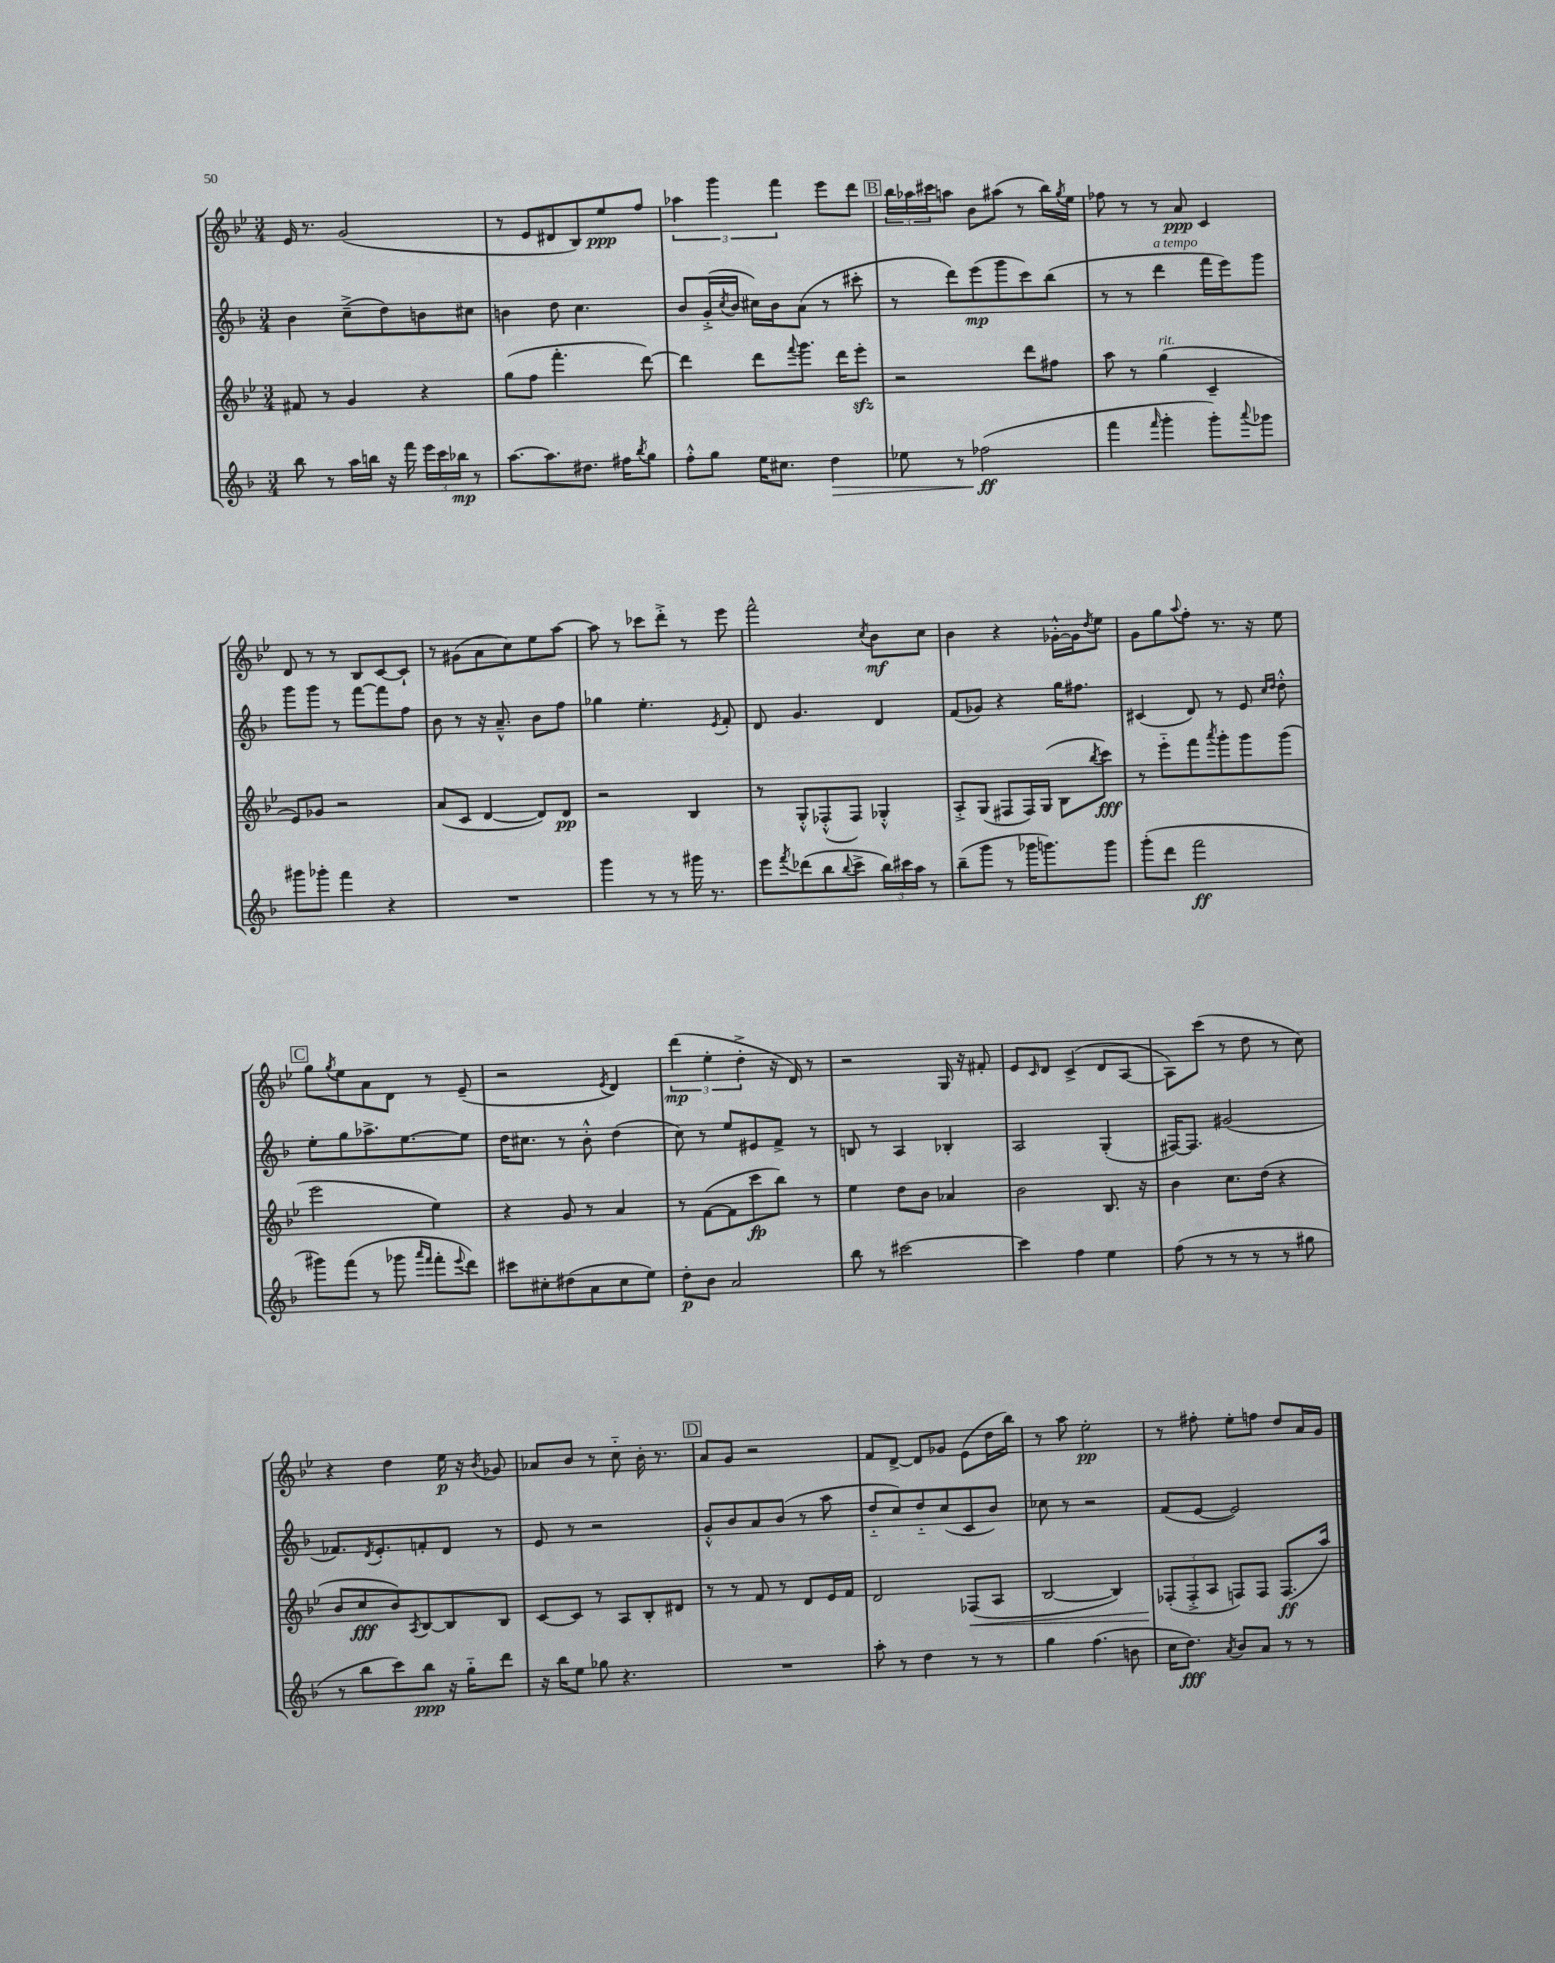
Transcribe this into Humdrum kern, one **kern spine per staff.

**kern	**kern	**kern	**kern
*staff4	*staff3	*staff2	*staff1
*clefG2	*clefG2	*clefG2	*clefG2
*k[b-]	*k[b-e-]	*k[b-]	*k[b-e-]
*M3/4	*M3/4	*M3/4	*M3/4
8bb-	8f#	4b-	16e-
.	.	.	8.r
8r	8r	.	.
16aa	4g	(8cc~^	(2g
16bb	.	.	.
16r	.	8dd)	.
16fff	.	.	.
24eee	4r	8b	.
24ccc	.	.	.
24bb-	.	.	.
8r	.	8cc#	.
=	=	=	=
[8.aa	(8gg	4b	8r
.	8ff	.	8e-
8.aa]	.	.	.
.	4.fff'	8dd	8d#
8.dd#	.	4.cc	8B-)
.	.	.	8ee-
16ff#	.	.	.
8qbb-	.	.	.
8gg	[8ddd)	.	8ff
=	=	=	=
8ff'^^	4ddd]	8b-	6aa-
8gg	.	(16g'^	.
.	.	.	6ggg
.	.	8qcc	.
.	.	16b-	.
16ee	8ddd	16cc#)	.
8.cc#	.	16b-	.
.	.	.	6fff
.	8qqfff	.	.
.	8.ggg	(8a	.
4dd	.	8r	8eee-
.	16ddd	.	.
.	8eee-'	8ccc#'	8ddd
=	=	=	=
8ee-	2r	8r	24bb-
.	.	.	24aa-
.	.	.	24ccc#
8r	.	8ddd)	8aa
(2ff-	.	(8eee	8b-
.	.	8ggg	(8aa#
.	8ddd	8ccc)	8r
.	8ff#	(8bb-	16bb-)
.	.	.	8qgg
.	.	.	16ee-
=	=	=	=
4fff	8aa	8r	8ff-
.	8r	8r	8r
16qqfff	.	.	.
4ggg'	(4gg	4ddd	8r
.	.	.	8a
8ggg')	4c~	16fff	4c
.	.	16eee)	.
8qqaaa	.	.	.
8ggg-	.	8ggg	.
=	=	=	=
8ggg#	8e-)	8ggg	8d
8ggg-'	8g-	8ggg	8r
4fff	2r	8r	8r
.	.	[8fff	8B-
4r	.	8fff]	[8c
.	.	8ff	8c`]
=	=	=	=
2.r	(8a	8b-	8r
.	8c	8r	(8g#
.	[4d	16r	8a
.	.	8.a~^^	.
.	.	.	8cc)
.	8d])	8b-	8ee-
.	8d	8ff	[8aa
=	=	=	=
4ggg	2r	4gg-	8aa]
.	.	.	8r
8r	.	4.ee'	8ccc-
8r	.	.	8ddd'^
16ggg#	4B-	.	8r
8.r	.	.	.
.	.	8qe	.
.	.	8f'	8eee-
=	=	=	=
8eee	8r	8d	2fff^^
8qfff	.	.	.
(8ddd-	8G'^^	4.g	.
8bb-	(8F-'^^	.	.
8qqbb-	.	.	.
8ccc^	8F-)	.	.
.	.	.	8qcc
24bb-)	4G-'^^	4d	8b-
24ccc#	.	.	.
24aa	.	.	.
8r	.	.	8cc
=	=	=	=
(8bb-~	8A'^	(8f	4b-
8ggg	(8G	8g-)	.
8r	8F#	4r	4r
16ggg-	16F#)	.	.
8.ggg)	(16G	.	.
.	8B-	16gg	[16g-'^^
.	.	8.ff#	16g-]
.	8qbb-	.	8qdd
8ggg	8ccc)	.	8ee-
=	=	=	=
(8ggg'	8r	(4c#	8g
8ddd	8eee-'~	.	8gg
.	.	.	8qqaa
2fff	8fff	8d)	8ff'
.	8qaaa	.	.
.	8ggg'	8r	8.r
.	8ggg	8e	.
.	.	.	16r
.	.	16qqcc	.
.	.	16qqdd	.
.	(8ggg	8dd'^^	8ee-
=	=	=	=
8ggg#)	2eee-	8ee'	8gg
.	.	.	8qgg
(8fff	.	8gg	8ee-
8r	.	8.aa-^	8a
8ggg-	.	.	8d
.	.	[8.ee	.
16qqaaa	.	.	.
16qqfff	.	.	.
8fff'	4ee-)	.	8r
8qqeee	.	.	.
8ddd)	.	8ee]	(8e-~
=	=	=	=
8ccc#	4r	16dd	2r
.	.	8.cc#	.
8cc#'	.	.	.
(8dd#	8g	8r	.
8a	8r	8b-'^^	.
.	.	.	8qe-
8cc#	4a	(4dd	4d)
8ee)	.	.	.
=	=	=	=
8dd'	8r	8cc)	(6ddd
8b-	([8f	8r	.
.	.	.	6ee-'
2a	8f]	8ee	.
.	.	.	6dd'^
.	8ccc	8e#	.
.	8bb-)	8f^	16r
.	.	.	16d)
.	8r	8r	8r
=	=	=	=
8bb-	4ee-	8B	2r
8r	.	8r	.
[2ccc#	8dd	4A	.
.	8b-	.	.
.	4a-	4B-'	16G
.	.	.	16r
.	.	.	8f#'
=	=	=	=
4ccc#]	2b-	2A	8e-
.	.	.	16qqc
.	.	.	8d
4ff	.	.	(4c^
4ee	8.B-	(4G'	8d
.	.	.	[8A
.	16r	.	.
=	=	=	=
(8ff	4b-	[16F#)	8A])
.	.	8.F#]	.
8r	.	.	(8ccc
8r	8.cc	(2g#	8r
8r	.	.	8dd
.	(16dd	.	.
8r	4r	.	8r
8gg#	.	.	8cc)
=	=	=	=
8r	8b-	8.f-)	4r
8bb-	8cc	.	.
.	.	8qd	.
.	.	8.e'	.
8ccc)	8b-)	.	4dd
.	8qA	.	.
8bb-	[8B-	8f'	.
16r	8B-]	8d	16ee-
16gg'~	.	.	16r
.	.	.	8qb-
8ddd	8B-	8r	8g-
=	=	=	=
16r	[8c	8e	8a-
16bb-	.	.	.
8ee	8c]	8r	8b-
8gg-	8r	2r	8r
4.r	8A	.	8cc'~
.	8B-'	.	16b-'
.	.	.	8.r
.	8d#	.	.
=	=	=	=
2.r	8r	8g'^^	8a
.	8r	8b-	8g
.	8f	8a	2r
.	8r	(8b-	.
.	8d	8r	.
.	16e-	8aa	.
.	16f	.	.
=	=	=	=
8aa'	2d	8dd'~	8f
8r	.	8cc)	[8d^
4dd	.	8dd'~	8d]
.	.	(8cc	8g-
8r	(8F-	8c	(8e-
8r	8A	8b-)	16dd
.	.	.	16bb-)
=	=	=	=
4gg	[2B-	8cc-	8r
.	.	8r	8aa
(4.ff	.	2r	2ee-'
.	4B-])	.	.
8b	.	.	.
=	=	=	=
16cc	(12F-'	(8f	8r
8.dd)	.	.	.
.	12F-'^	.	.
.	.	[8e	8ff#'
.	12A	.	.
8qa	.	.	.
8b-	8F)	2e])	8ee-'
8a	8F	.	8ff
8r	(8.F	.	8dd
8r	.	.	16a
.	16aa)	.	16g
==	==	==	==
*-	*-	*-	*-
